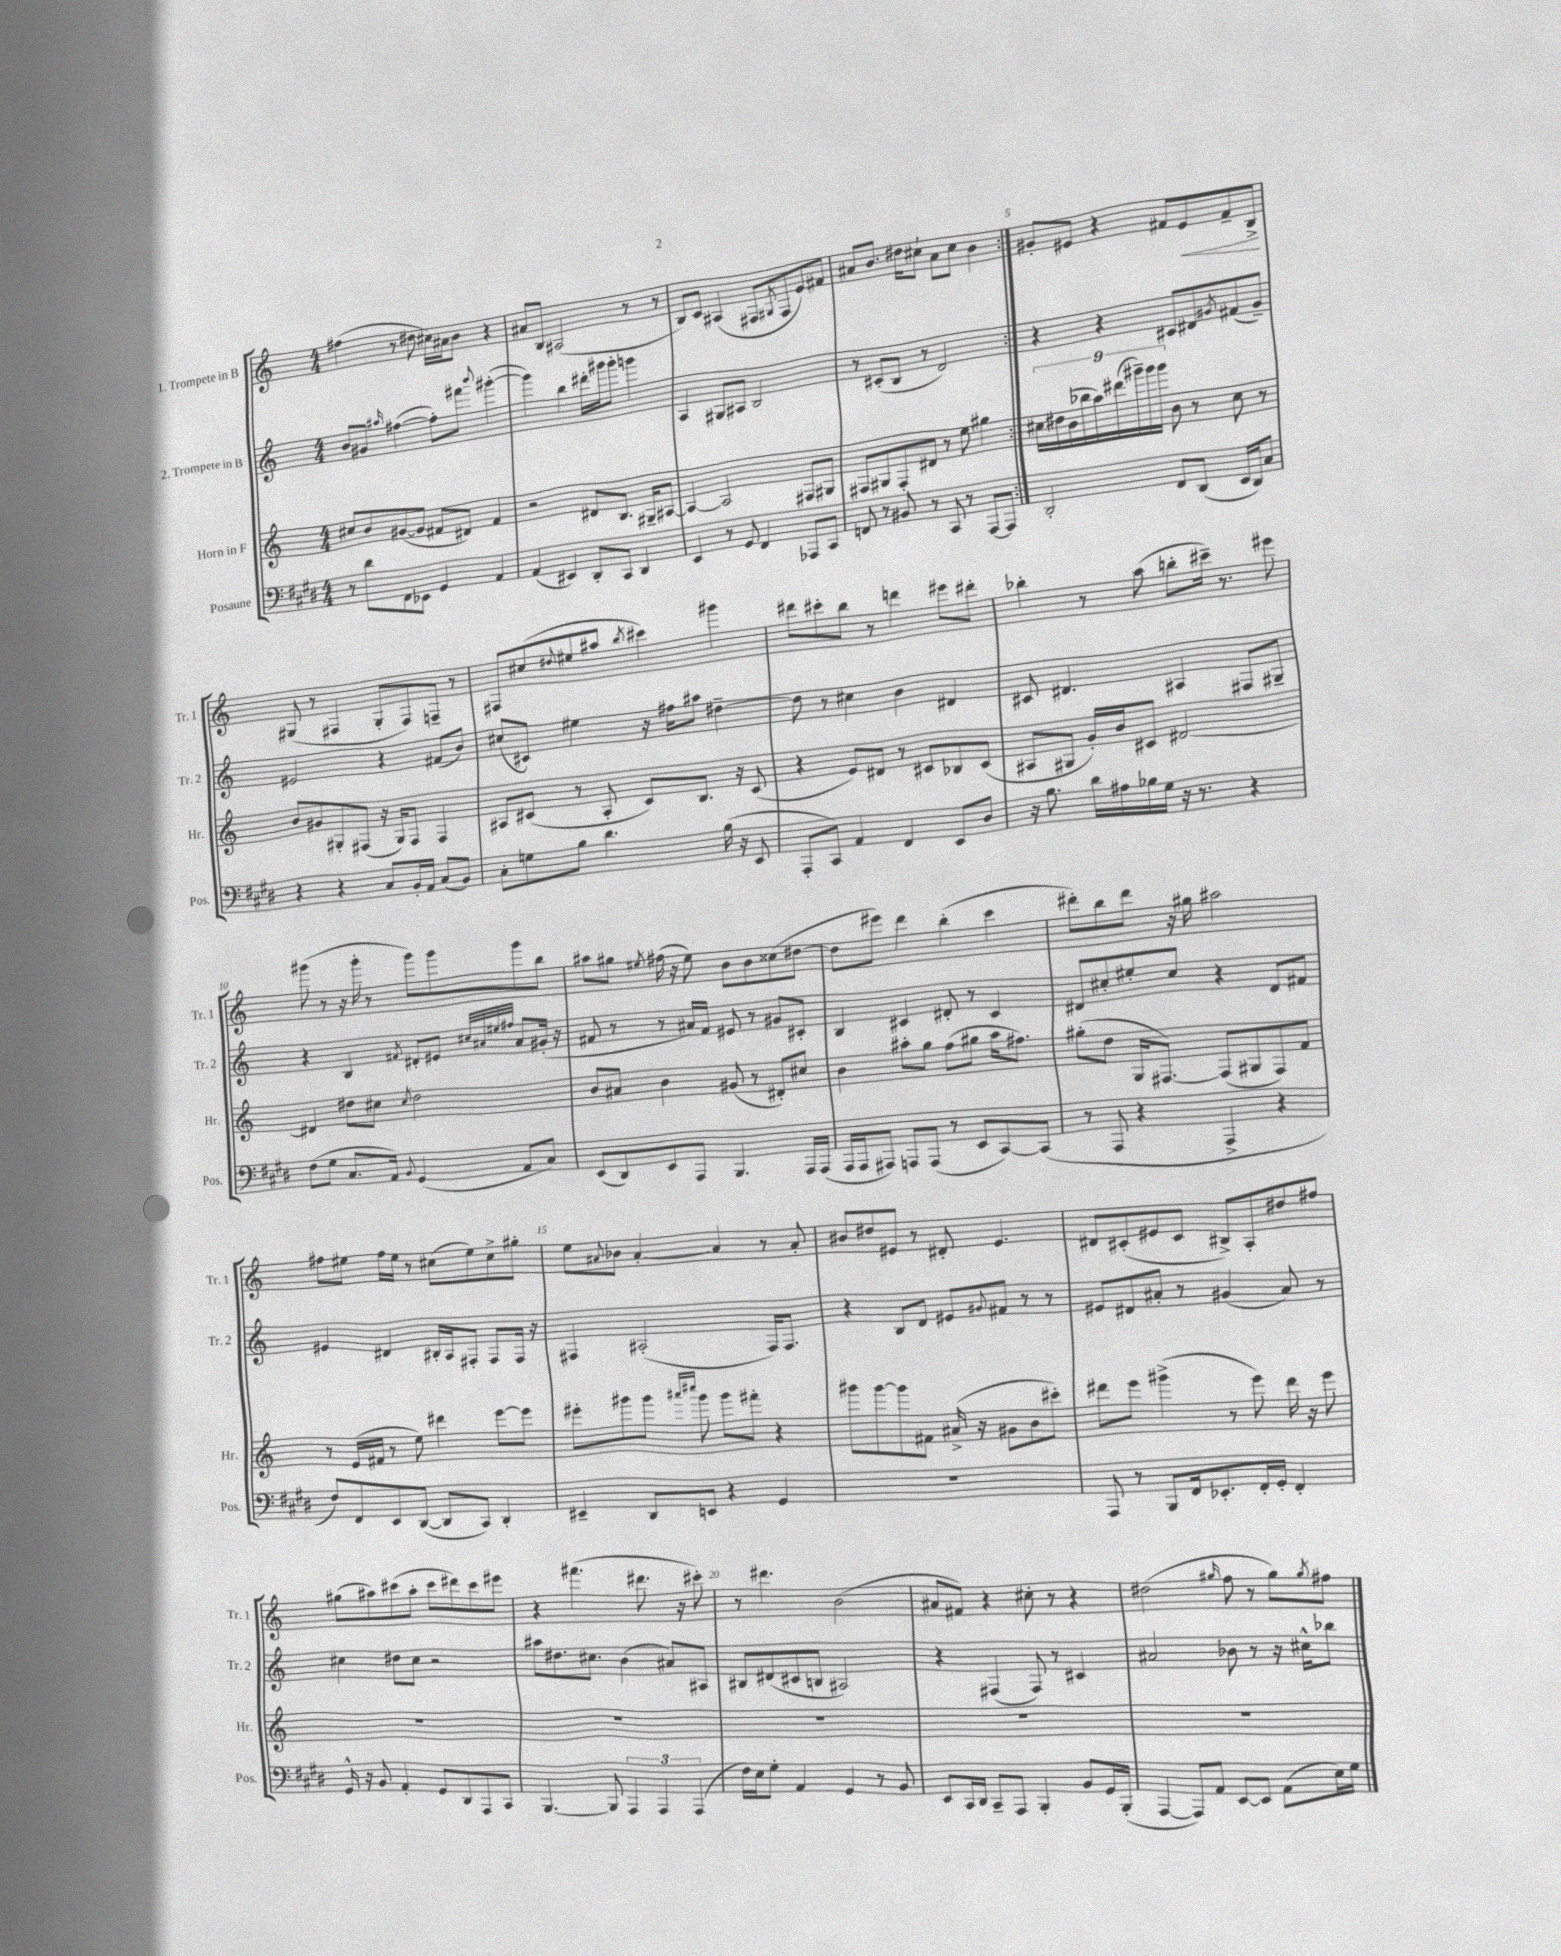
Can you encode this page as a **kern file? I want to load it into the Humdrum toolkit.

**kern	**kern	**kern	**kern	**dynam
*part4	*part3	*part2	*part1	*part1
*staff4	*staff3	*staff2	*staff1	*staff1
*I"Posaune	*I"Horn in F	*I"2. Trompete in B	*I"1. Trompete in B	*
*I'Pos.	*I'Hr.	*I'Tr. 2	*I'Tr. 1	*
*clefF4	*clefG2	*clefG2	*clefG2	*
*k[f#c#g#d#]	*k[]	*k[]	*k[]	*
*M4/4	*M4/4	*M4/4	*M4/4	*
=1	=1	=1	=1	=1
8r	8cc#X/L	8b/L	(4ff#X\	.
8d#\L	8b/	8g#X/J	.	.
.	.	16qqaa#X/	.	.
8FF#\	([8g#X/	([4ff#X\	8r	.
8EE-X\J	8g#/J]	.	8dd#X\	.
4GG#/	8f#X/L	8ff#'\L])	16cc#X\LL)	.
.	.	.	16a#X\J	.
.	8d#X/J)	8fff#X\J	8b\J	.
.	.	8qqbbb/	.	.
4AA/	4f#/	([4ggg#X'\	4r	.
=2	=2	=2	=2	=2
(4AA/	2r	4ggg#\])	8a#X/L	.
.	.	.	8B/J	.
4EE#X/)	.	4bb\	(2A#X/	.
8DD#'/L	8d#X/L	16ddd#X'\LL	.	.
.	.	16ggg#X\J	.	.
8CC#/J	8.B/J	8ggg#'\J	.	.
4DD#/	.	4gggn\	8r	.
.	16G#X~/KL	.	.	.
.	[8A#X/J	.	8r	.
=3	=3	=3	=3	=3
4EE/	4A#/_	4A/	8B/L)	.
.	.	.	8c/J	.
8r	2A#/]	8G#X/L	(4A#X/	.
8GG#/	.	8A#X/J	.	.
4FF#/	.	2B/	8F#X/L	.
.	.	.	8qG#X/	.
.	.	.	8F#/	.
8AAA-X/L	8F#X/L	.	8e/)	.
8CC#/J	8G#X/J	.	8f#X/J	.
=4	=4	=4	=4	=4
8FFn/	8F#X/L	8r	8a#X/L	.
8r	8G#X/	(8c#X'/L	8.b/J	.
8BB#X/	8F#'/	8B/J	.	.
.	.	.	16dd#X\KL	.
8r	8d#X/J	8r	8cc#X`\J	.
8CC#/	8r	2d/)	8a#\L	.
8r	8ee\	.	8cc#\J	.
[8AAA/L	4gg#X\	.	4b\	.
8AAA/J]	.	.	.	.
=5:|!	=5:|!	=5:|!	=5:|!	=5:|!
2DD#'/	18cc#X\LL	4r	8g#X'/L	.
.	18dd#X\	.	.	.
.	(18b\	.	.	.
.	.	.	8e#X/J	.
.	18bb-X\	.	.	.
.	18aa\)	.	.	.
.	.	4r	4r	.
.	(18ddd#X\	.	.	.
.	18ggg#X~\)	.	.	.
.	18ggg#\	.	.	.
.	18ggg#\JJ	.	.	.
8FF#/L	8b\	8c#X/L	8f#X/L	.
!	!	!	!	!LO:HP:b
(8DD#/J	8r	8d#X/	8e#/	<
.	.	8qg#X/	.	.
16EE/LL	8cc#\	(8f#X/	8f#~/	.
16DD#/J)	.	.	.	.
8C#/J	8r	8g#~/J)	8B^/J	.
.	.	.	.	[
!!LO:LB:g=z
=6	=6	=6	=6	=6
4r	8b/L	2e#X/	(8G#X/	.
.	8g#X/	.	8r	.
4r	8G#X'/	.	4F#X/	.
.	(8F#X/J	.	.	.
8C#/L	16r	4r	8G#'/L	.
.	16G#/KL)	.	.	.
16BB'/L	8F#/J	.	8F#/)	.
16AA/JJ	.	.	.	.
(8C#/L	4F#/	(8f#X/L	8Fn~/J	.
8BB/J)	.	8b/J)	8r	.
=7	=7	=7	=7	=7
8C#'\L	8A#X/L	(8cc#X/L	8F#X/L	.
8Gn\	(8c#X/J	8c#X/J)	(8cc#X/	.
.	.	.	8qqdd#X/	.
8B\J	8r	4ee#X\	8ee#X/	.
4.d#\	8A#'/	.	8aa#X/J	.
.	.	.	8qbb/	.
.	8c#/L)	16r	4ccc#X\)	.
.	.	16ff#X\KL	.	.
.	8.B/J	8aa#X\J	.	.
(16B\	.	[4dd#X~\	4ggg#X\	.
16r	16r	.	.	.
8EE/	(8c#/	.	.	.
=8	=8	=8	=8	=8
8AAA'/L	4r	8dd#\]	8ddd#X\L	.
8CC#/J)	.	8r	8ccc#X'\	.
4AA/	8e/L)	4cc#X\	8bb\J	.
.	8d#X/J	.	8r	.
4FF#/	8r	4b\	4dddn\	.
.	8c#X/L	.	.	.
8EE/L	8B-X/	4d#X/	8eee#X\L	.
8D#/J	(8c#/J	.	8ddd#X'\J	.
=9	=9	=9	=9	=9
16r	8A#X/L	8c#X/	4bb-X'\	.
8.B\	.	.	.	.
.	8G#X/J	4.d#X/	.	.
16d#\LL	16g'/LL)	.	8r	.
16A#X\	16b/J	.	.	.
16B-X\	8c#X/J	.	(8aa\	.
16G#\JJ	.	.	.	.
16r	[2d#X/	4A#X/	8bbn'\L	.
8.r	.	.	.	.
.	.	.	16ccc#X~\Jk)	.
.	.	.	8.r	.
4r	.	8F#X/L	.	.
.	.	8G#X~/J	8eee#X\	.
!!LO:LB:g=z
=10	=10	=10	=10	=10
(8F#\L	4d#X/]	4r	(8ggg#X\	.
8G#\J	.	.	8r	.
8.C#/L	8dd#X\L	4B/	16r	.
.	.	.	16ggg#'\	.
.	8cc#X\J	.	8r	.
16AA/Jk)	.	.	.	.
8qqBB/	8qcc#/	8qf#X/	.	.
(4GG#/	2dd#\	8d#X'/L	8ggg#\L)	.
.	.	8e#X/J	8ggg#\	.
.	.	32qqcc#X/LLL	.	.
.	.	32qqa#X/	.	.
.	.	32qqee#X/	.	.
.	.	32qqff#X/JJJ	.	.
8AA/L	.	8a#/L	8ggg#\	.
8C#/J)	.	(16g#X'/Jk	8bb\J	.
.	.	16r	.	.
=11	=11	=11	=11	=11
(8EE/L	8b/L	8f#X/	8aa#X\L	.
8DD#/)	8a#X/J	8r	8gg#X\J	.
.	.	.	8qee#X/	.
8EE/	4b\	8r	(16ff#X\	.
.	.	.	16r	.
8AAA/J	.	16a#X/LL)	8ee#\)	.
.	.	16f#/JJ	.	.
4.BBB/	(8g#X/	8e#X/	8b\L	.
.	8r	8r	8b\	.
.	8d#X'/L)	8g#X/L	(8cc##X\	.
16AAA/LL	8cc#X/J	8c#X'/J	[8dd#X\J	.
(16AAA/JJ	.	.	.	.
=12	=12	=12	=12	=12
16AAA/LL	4b\	4B/	8dd#\L]	.
16AAA/J	.	.	.	.
8AAA#X/J)	.	.	8eee#X\J)	.
8AAAn/L	8aa#X'\L	4c#X/	4ddd\	.
(8AAA/J	8gg\J	.	.	.
8r	(8ff\L	8d#X'/	(4bb'\	.
8EE/L	8gg#X\J	8r	.	.
[8CC#/)	16aa#\KL	4c#/	4ccc\	.
.	8.ff#X\J)	.	.	.
(8CC#/J]	.	.	.	.
=13	=13	=13	=13	=13
8r	(8gg#X'\L	8d#X/L	8ddd#X'\L)	.
8AAA/	8dd\J	8cc#X'/	8bb\	.
4r	16G/KL	8ee#X'/	8ddd#\J	.
.	[8.F#X/J)	.	.	.
.	.	8cc#/J	16r	.
.	.	.	16gg#X\	.
4AAA^/	(8F#/L]	4r	2aa#X\	.
.	8G#X/	.	.	.
4r	8F#/)	8d#/L	.	.
.	8f/J	8f#X/J	.	.
!!LO:LB:g=z
=14	=14	=14	=14	=14
8F#/L)	8r	4e#X/	8ff#X\L	.
8FF#/	(16e/LL	.	8ee#X\J	.
.	16f#X/JJ	.	.	.
8EE/	8r	4d#X/	16ff#\LL	.
.	.	.	16ee#\JJ	.
([8DD#/J	8ee\)	.	8r	.
8DD#/L]	4ddd#X\	16B#X'/LL	(8cc#X\L	.
.	.	16A/J	.	.
8CC#/J)	.	8F#X'/J	8ee#\)	.
4DD#'/	[8eee\L	8F#/L	8cc#^\	.
.	8eee\J]	16F#/Jk	8gg#X'\J	.
.	.	16r	.	.
=15	=15	=15	=15	=15
4EE#X~/	8eee#X'\L	4F#X/	8ee\L	.
.	.	.	8qqa#X/	.
.	8ggg#X\	.	8b-X\J	.
8DD#/L	8ggg#\J	(2A#X'/	[4a#'/	.
.	16qqaaa#X/LL	.	.	.
.	16qqcccc#X/JJ	.	.	.
8EEn/J	8ggg#\	.	.	.
4r	8ggg#\L	.	4a#/]	.
.	8fff#X'\J	.	.	.
4GG#/	4r	16F#/KL)	8r	.
.	.	8.F#/J	.	.
.	.	.	8a#'/	.
=16	=16	=16	=16	=16
1r	8ggg#X\L	4r	8b#X/L	.
.	[8ggg#\	.	8dd#X/	.
.	8ggg#\]	8B/L	8e#X/J	.
.	8f#X\J	8d/J	8r	.
.	(16a#X^/	8e#X/L	8d#X'/	.
.	16r	.	.	.
.	.	8qqg#X/	.	.
.	8g#X\L	8f#X/J	4.e#/	.
.	8b\	8r	.	.
.	8ccc#X'\J)	8r	.	.
=17	=17	=17	=17	=17
8AAA/	8ddd#X\L	8e#X/L	8d#X/L	.
8r	8eee\J	8d#X/	(8c#X'/	.
8BBB/L	(4ggg#X^\	8a#X'/J	8e#X/	.
16FF#/k	.	8r	8c#/J	.
8.EE-X'/	.	.	.	.
.	8r	(4g#X/	8B#X^/L)	.
16FF#'/L	8eee\)	.	8A'/	.
16GG#'/JJ	.	.	.	.
4FF#'/	16ddd#\	8a#/)	8dd#X/	.
.	16r	.	.	.
.	8eee\	8r	8ff#X/J	.
!!LO:LB:g=z
=18	=18	=18	=18	=18
16GG#^^/	1r	4cc#X\	(8gg#X\L	.
16r	.	.	.	.
8BB/	.	.	8aa#X\)	.
4AA'/	.	8dd#X\L	(8ccc#X\	.
.	.	8cc#\J	8aa#'\J	.
8GG#/L	.	2r	8ccc#\L	.
8DD#/	.	.	8ddd#X\)	.
8AAA/	.	.	8ccc#\	.
8CC#/J	.	.	8eee#X\J	.
=19	=19	=19	=19	=19
[4.BBB/	1r	8aa#X\L	4r	.
.	.	8.dd#X\	.	.
.	.	.	(4.fff#X\	.
.	.	8.cc#X\J	.	.
8BBB/]	.	.	.	.
6AAA/	.	(4b\	.	.
.	.	.	8.ddd#X\	.
6AAA/	.	.	.	.
.	.	8a#X/L)	.	.
.	.	.	16r	.
(6AAA/	.	.	.	.
.	.	8A#X/J	8ccc#X'\)	.
=20	=20	=20	=20	=20
16F#\LL)	1r	8B#X/L	8r	.
16E\J	.	.	.	.
8G#'\J	.	(8d#X/	4.ddd#X\	.
4AA/	.	8c#X/	.	.
.	.	8Bn/J	.	.
4GG#/	.	2A#X/)	(2b\	.
8r	.	.	.	.
8BB/	.	.	.	.
=21	=21	=21	=21	=21
8EE/L	1r	4r	8a#X/L	.
16CC#/L	.	.	8f#X/J)	.
16DD#/JJ	.	.	.	.
8CC#~/L	.	(4F#X/	4r	.
8AAA/J	.	.	.	.
4BBB'/	.	8F#/)	8cc#X'\	.
.	.	8r	8r	.
8BB/L	.	4c#X/	4r	.
16GG#/L	.	.	.	.
(16BBB'/JJ	.	.	.	.
=22	=22	=22	=22	=22
[4AAA/	1r	2a#X/	(2dd#X\	.
8AAA/L])	.	.	.	.
8AA/J	.	.	.	.
.	.	.	16qqgg#X/	.
[8EE/L	.	8b-X\	8ff\	.
8EE/J]	.	8r	8r	.
(8AA\L	.	16r	8gg#\L)	.
.	.	16cc#X^^\KL	.	.
.	.	.	8qgg#/	.
16E\L)	.	8bb-X\J	8ff#X\J	.
16G#\JJ	.	.	.	.
==	==	==	==	==
*-	*-	*-	*-	*-
